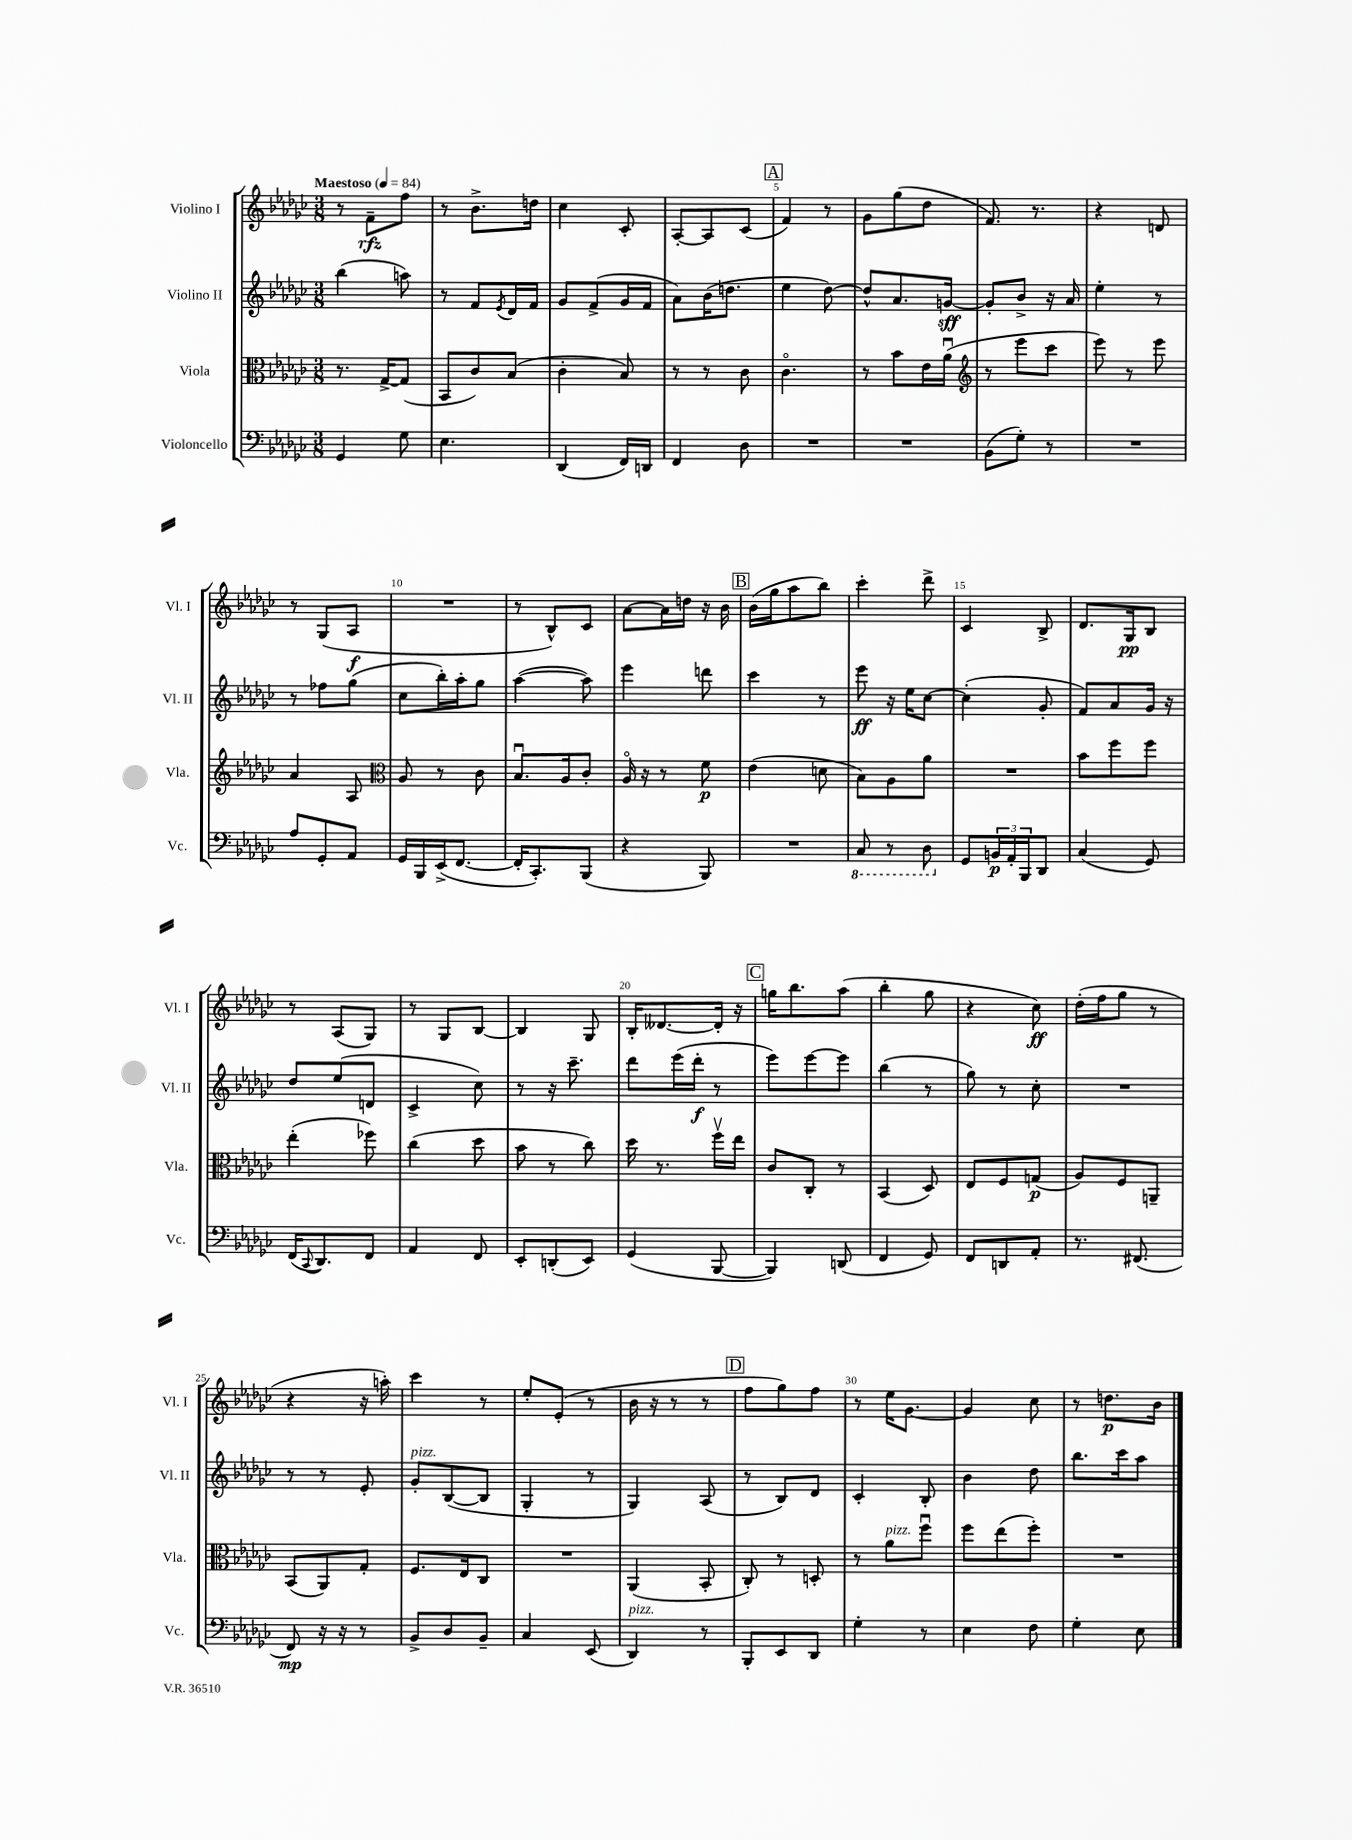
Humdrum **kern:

**kern	**dynam	**kern	**dynam	**kern	**dynam	**kern	**dynam
*part4	*part4	*part3	*part3	*part2	*part2	*part1	*part1
*staff4	*staff4	*staff3	*staff3	*staff2	*staff2	*staff1	*staff1
*I"Violoncello	*	*I"Viola	*	*I"Violino II	*	*I"Violino I	*
*I'Vc.	*	*I'Vla.	*	*I'Vl. II	*	*I'Vl. I	*
*clefF4	*	*clefC3	*	*clefG2	*	*clefG2	*
*k[b-e-a-d-g-c-]	*	*k[b-e-a-d-g-c-]	*	*k[b-e-a-d-g-c-]	*	*k[b-e-a-d-g-c-]	*
*M3/8	*	*M3/8	*	*M3/8	*	*M3/8	*
*MM84	*	*MM84	*	*MM84	*	*MM84	*
=1	=1	=1	=1	=1	=1	=1	=1
!	!	!	!	!	!	!LO:TX:a:B:t=Maestoso	!
4GG-/	.	8.r	.	(4bb-\	.	8r	.
.	.	.	.	.	.	8f~\L	rfz
.	.	[16G-^/KL	.	.	.	.	.
8G-\	.	(8G-/J]	.	8aan\)	.	8ff\J	.
=2	=2	=2	=2	=2	=2	=2	=2
4.E-\	.	8BB-/L	.	8r	.	8r	.
.	.	8c-/)	.	8f/L	.	8.b-^\L	.
.	.	.	.	8qe-/	.	.	.
.	.	(8B-/J	.	16d-/L	.	.	.
.	.	.	.	16f/JJ	.	16ddn\Jk	.
=3	=3	=3	=3	=3	=3	=3	=3
(4DD-/	.	4c-'\	.	8g-/L	.	4cc-\	.
.	.	.	.	(8f^/	.	.	.
16FF/LL)	.	8B-/)	.	16g-/L	.	8c-'/	.
16DDn/JJ	.	.	.	16f/JJ	.	.	.
=4	=4	=4	=4	=4	=4	=4	=4
4FF/	.	8r	.	8a-\L)	.	[8A-'/L	.
.	.	8r	.	(16b-\K	.	8A-/]	.
.	.	.	.	8.ddn\J	.	.	.
8D-\	.	8c-\	.	.	.	(8c-/J	.
!!LO:REH:place=s1:t=A
=5	=5	=5	=5	=5	=5	=5	=5
4.r	.	4.c-\	.	4ee-\	.	4f/)	.
.	.	.	.	[8dd-\)	.	8r	.
=6	=6	=6	=6	=6	=6	=6	=6
4.r	.	8r	.	8dd-^^/L]	.	8g-\L	.
.	.	8b-\L	.	8.a-/	.	(8gg-\	.
.	.	16e-\L	.	.	.	8dd-\J	.
.	.	(16a-u\JJ	.	[16gn/Jk	sff	.	.
=7	=7	=7	=7	=7	=7	=7	=7
*	*	*clefG2	*	*	*	*	*
(8BB-\L	.	8r	.	8g'/L]	.	8.f/)	.
8G-'\J)	.	8eee-\L	.	8b-^/J	.	.	.
.	.	.	.	.	.	8.r	.
8r	.	8ccc-\J	.	16r	.	.	.
.	.	.	.	16a-/	.	.	.
=8	=8	=8	=8	=8	=8	=8	=8
4.r	.	8eee-\)	.	4ee-'\	.	4r	.
.	.	8r	.	.	.	.	.
.	.	8eee-\	.	8r	.	8dn/	.
!!LO:LB:g=z
=9	=9	=9	=9	=9	=9	=9	=9
8A-/L	.	4a-/	.	8r	.	8r	.
8GG-'/	.	.	.	8ff-X\L	.	(8G-/L	.
8AA-/J	.	8A-/	.	(8gg-\J	.	8A-/J	f
=10	=10	=10	=10	=10	=10	=10	=10
*	*	*clefC3	*	*	*	*	*
16GG-/LL	.	8A-/	.	8cc-\L	.	4.r	.
16BBB-/	.	.	.	.	.	.	.
(16EE-^/J	.	8r	.	16bb-'\L)	.	.	.
[8.FF/J	.	.	.	16aa-'\J	.	.	.
.	.	8c-\	.	8gg-\J	.	.	.
=11	=11	=11	=11	=11	=11	=11	=11
16FF'/KL]	.	8.B-u/L	.	([4aa-\	.	8r	.
8.CC-'/)	.	.	.	.	.	.	.
.	.	.	.	.	.	8B-^^/L)	.
.	.	16A-/k	.	.	.	.	.
(8BBB-/J	.	8c-'/J	.	8aa-\])	.	8c-/J	.
=12	=12	=12	=12	=12	=12	=12	=12
4r	.	16A-/	.	4eee-\	.	[8a-\L	.
.	.	16r	.	.	.	.	.
.	.	8r	.	.	.	16a-\L]	.
.	.	.	.	.	.	16ddn\JJ	.
8BBB-/)	.	8f\	p	8dddn\	.	16r	.
.	.	.	.	.	.	16b-\	.
!!LO:REH:place=s1:t=B
=13	=13	=13	=13	=13	=13	=13	=13
4.r	.	(4e-\	.	4ccc-\	.	(16b-\LL	.
.	.	.	.	.	.	16gg-\J	.
.	.	.	.	.	.	8aa-\	.
.	.	8dn\	.	8r	.	8bb-\J)	.
=14	=14	=14	=14	=14	=14	=14	=14
*8ba	*	*	*	*	*	*	*
8CC-/	.	8B-\L)	.	8eee-\	ff	4ccc-'\	.
8r	.	8A-\	.	16r	.	.	.
.	.	.	.	16ee-\KL	.	.	.
8DD-\	.	8a-\J	.	[8cc-\J	.	8ddd-^\	.
=15	=15	=15	=15	=15	=15	=15	=15
*X8ba	*	*	*	*	*	*	*
8GG-/L	.	4.r	.	(4cc-'\]	.	4c-/	.
24BBn/L	p	.	.	.	.	.	.
24AA-'/	.	.	.	.	.	.	.
24BBB-/J	.	.	.	.	.	.	.
8DD-/J	.	.	.	8g-'/	.	8B-^/	.
=16	=16	=16	=16	=16	=16	=16	=16
(4C-/	.	8b-\L	.	8f/L)	.	8.d-/L	.
.	.	8ff\	.	8a-/	.	.	.
.	.	.	.	.	.	16G-/k	pp
8GG-/)	.	8ff\J	.	16g-/Jk	.	8B-/J	.
.	.	.	.	16r	.	.	.
!!LO:LB:g=z
=17	=17	=17	=17	=17	=17	=17	=17
(16FF/KL	.	(4ee-'\	.	8dd-/L	.	8r	.
8qqCC-/	.	.	.	.	.	.	.
8.DD-/)	.	.	.	.	.	.	.
.	.	.	.	(8ee-/	.	(8A-/L	.
8FF/J	.	8ff-X\)	.	8dn/J	.	8G-/J)	.
=18	=18	=18	=18	=18	=18	=18	=18
4AA-/	.	(4cc-\	.	4c-^/	.	8r	.
.	.	.	.	.	.	8G-/L	.
8FF/	.	8dd-\	.	8cc-\)	.	[8B-/J	.
=19	=19	=19	=19	=19	=19	=19	=19
8EE-'/L	.	8b-\	.	8r	.	4B-/]	.
(8DDn'/	.	8r	.	16r	.	.	.
.	.	.	.	8.ccc-~\	.	.	.
8EE-/J)	.	8cc-\)	.	.	.	8G-/	.
=20	=20	=20	=20	=20	=20	=20	=20
(4GG-/	.	16dd-\	.	8ddd-\L	.	16B-'/KL	.
.	.	8.r	.	.	.	[8.d--X/	.
.	.	.	.	(16eee-\L	.	.	.
.	.	.	.	16ddd-'\JJ	f	.	.
[8BBB-/	.	16ffv\LL	.	8r	.	16d--'/Jk]	.
.	.	16ee-\JJ	.	.	.	16r	.
!!LO:REH:place=s1:t=C
=21	=21	=21	=21	=21	=21	=21	=21
4BBB-/])	.	8c-/L	.	8eee-\L)	.	16ggn\KL	.
.	.	.	.	.	.	8.bb-\	.
.	.	8C-'/J	.	[8eee-\	.	.	.
(8DDn/	.	8r	.	8eee-\J]	.	(8aa-\J	.
=22	=22	=22	=22	=22	=22	=22	=22
4FF/	.	(4BB-/	.	(4bb-\	.	4bb-'\	.
8GG-/)	.	8D-/)	.	8r	.	8gg-\	.
=23	=23	=23	=23	=23	=23	=23	=23
8FF/L	.	8E-/L	.	8gg-\)	.	4r	.
8DDn/	.	8F/	.	8r	.	.	.
8AA-'/J	.	(8Gn/J	p	8cc-'\	.	8cc-\)	ff
=24	=24	=24	=24	=24	=24	=24	=24
8.r	.	8A-/L)	.	4.r	.	(16dd-'\LL	.
.	.	.	.	.	.	16ff\J	.
.	.	8F/	.	.	.	8gg-\J	.
(8.FF#X/	.	.	.	.	.	.	.
.	.	8AAn~/J	.	.	.	8r	.
!!LO:LB:g=z
=25	=25	=25	=25	=25	=25	=25	=25
8FF/)	mp	(8BB-/L	.	8r	.	4r	.
16r	.	8AA-/)	.	8r	.	.	.
16r	.	.	.	.	.	.	.
8r	.	8G-'/J	.	8e-'/	.	16r	.
.	.	.	.	.	.	16aan'\)	.
=26	=26	=26	=26	=26	=26	=26	=26
!	!	!	!	!LO:TX:a:i:t=pizz.	!	!	!
8BB-^/L	.	8.F/L	.	8g-'/L	.	4ccc-\	.
8D-/	.	.	.	([8B-/	.	.	.
.	.	16E-/k	.	.	.	.	.
8BB-~/J	.	8C-/J	.	8B-/J]	.	8r	.
=27	=27	=27	=27	=27	=27	=27	=27
4C-/	.	4.r	.	4G-'/	.	8ee-'/L	.
.	.	.	.	.	.	(8e-'/J	.
(8EE-/	.	.	.	8r	.	8r	.
=28	=28	=28	=28	=28	=28	=28	=28
!LO:TX:a:i:t=pizz.	!	!	!	!	!	!	!
4DD-/)	.	(4AA-/	.	4G-/)	.	16b-\	.
.	.	.	.	.	.	16r	.
.	.	.	.	.	.	8r	.
8r	.	8BB-'/	.	(8A-/	.	8r	.
!!LO:REH:place=s1:t=D
=29	=29	=29	=29	=29	=29	=29	=29
8BBB-'/L	.	8C-'/)	.	8r	.	8ff\L	.
8EE-/	.	8r	.	8B-/L)	.	8gg-\)	.
8DD-/J	.	8Dn'/	.	8d-/J	.	8ff\J	.
=30	=30	=30	=30	=30	=30	=30	=30
4G-'\	.	8r	.	4c-'/	.	8r	.
!	!	!LO:TX:a:i:t=pizz.	!	!	!	!	!
.	.	8a-\L	.	.	.	16ee-\KL	.
.	.	.	.	.	.	[8.g-\J	.
8r	.	8ffu\J	.	8B-'/	.	.	.
=31	=31	=31	=31	=31	=31	=31	=31
4E-\	.	8ff\L	.	4b-\	.	4g-/]	.
.	.	(8ee-\	.	.	.	.	.
8F\	.	8ff'\J)	.	8dd-\	.	8cc-\	.
=32	=32	=32	=32	=32	=32	=32	=32
4G-'\	.	4.r	.	8.bb-\L	.	8r	.
.	.	.	.	.	.	8.ddn\L	p
.	.	.	.	16ccc-\k	.	.	.
8E-\	.	.	.	8aa-\J	.	.	.
.	.	.	.	.	.	16b-\Jk	.
==	==	==	==	==	==	==	==
*-	*-	*-	*-	*-	*-	*-	*-
